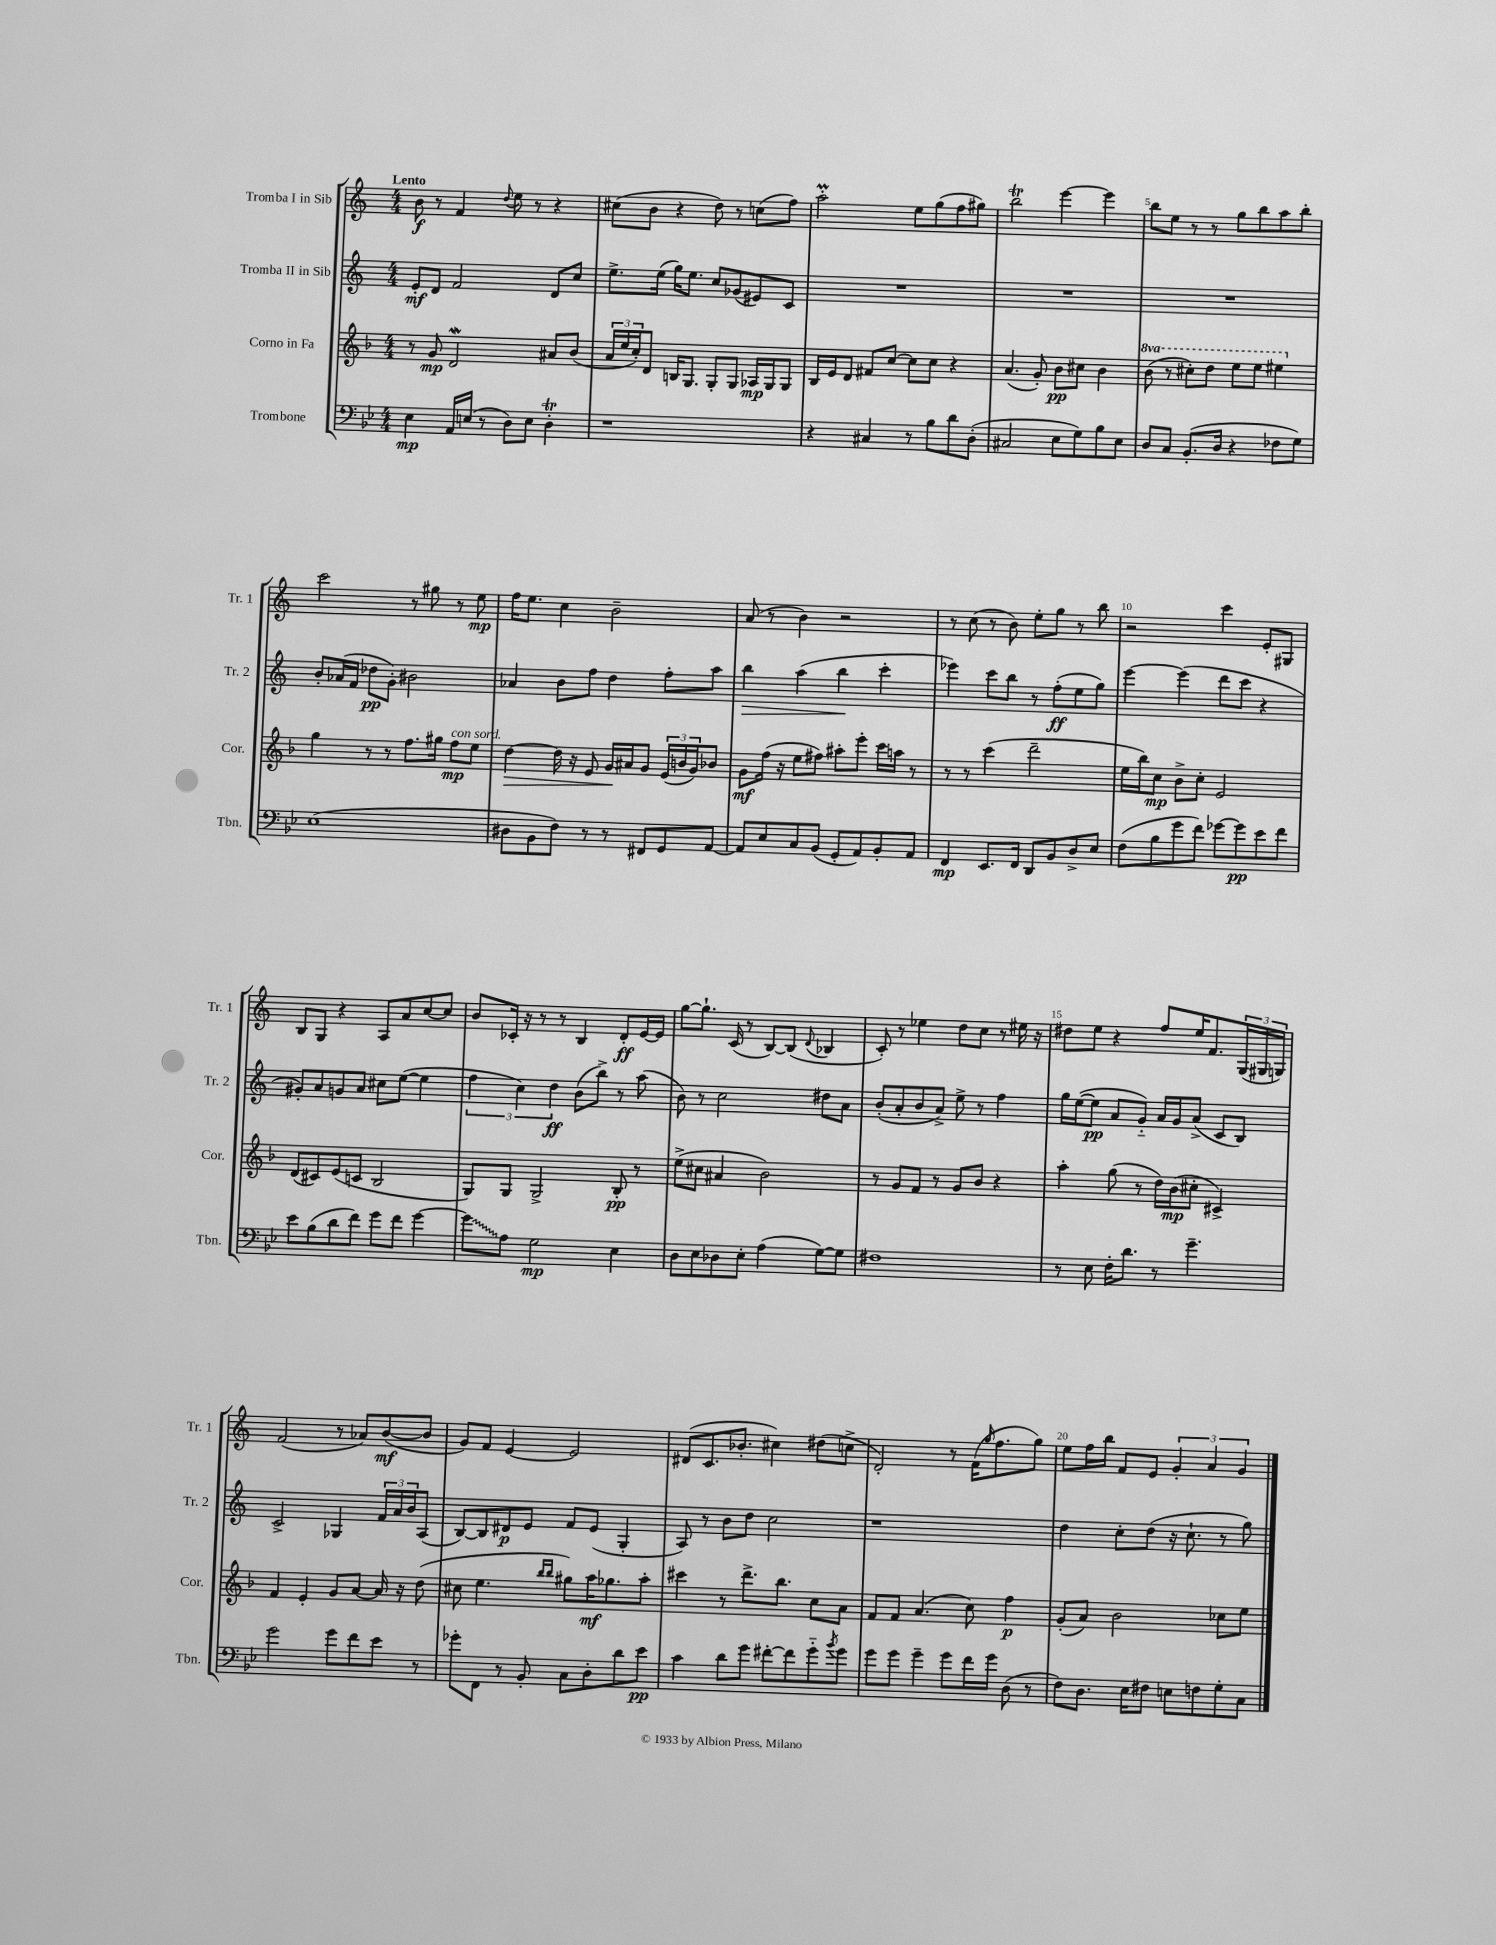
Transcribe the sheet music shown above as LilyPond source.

<<
\new StaffGroup <<
\new Staff = "s0" \with { instrumentName = "Tromba I in Sib" shortInstrumentName = "Tr. 1" } {
    \clef treble \key c \major \numericTimeSignature \time 4/4 \tempo "Lento"
    b'8\f r8 f'4 \appoggiatura { d''8 } e''8 r8 r4 |
    cis''8( b'8 r4 d''8) r8 c''8( f''8) |
    a''2-.\prall e''8 g''8( f''8 gis''8) |
    b''2\trill e'''4~ e'''4 |
    b''8 e''8 r8 r8 g''8 b''8 a''8 b''8-. |
    c'''2 r8 gis''8 r8 e''8\mp |
    f''16 e''8. c''4 b'2-- |
    a'8( r8 b'4) r2 |
    r8 c''8( r8 b'8) e''8-. g''8 r8 b''8 |
    r2 c'''4 e'8-. gis8 |
    b8 g8 r4 a8 a'8 c''8~ c''8 |
    b'8 ces'16-. r16 r8 r8 b4 d'8-.\ff e'16~ e'16 |
    g''8~ g''8.-! c'16( r8 b8~) b8( \appoggiatura { d'8 } bes4 |
    c'8-.) r8 ees''4 d''8 c''8 r8 eis''16 r16 |
    dis''8 e''8 r4 f''8 e''16 f'8. \tuplet 3/2 { g16( gis16 g16) } |
    f'2( r8 aes'8) b'8~\mf( b'8 |
    g'8) f'8 e'4~ e'2 |
    dis'8( c'8. bes'8.-. cis''4) dis''8( c''8-> |
    d'2-.) r8 f'16( \grace { g''16 } f''8. g''8) |
    e''8 f''16 b''16 f'8 e'8 \tuplet 3/2 { g'4-. a'4 g'4 } \bar "|." |
}
\new Staff = "s1" \with { instrumentName = "Tromba II in Sib" shortInstrumentName = "Tr. 2" } {
    \clef treble \key c \major \numericTimeSignature \time 4/4
    e'8-.\mf d'8 f'2 d'8 c''8 |
    e''8.-> e''16( g''16) e''8. c''8 ges'8( eis'8) c'8 |
    R1 |
    R1 |
    R1 |
    b'8-. aes'16( f'16 des''8\pp g'8-.) bis'2 |
    aes'4 b'8 f''8 d''4 f''8-. a''8 |
    b''4\> a''4( b''4\! c'''4-. |
    ees'''4) c'''8 b''8 r8 f''8-.\ff( e''8 g''8) |
    e'''4~ e'''4( d'''8 c'''8 r4 |
    gis'8-.) a'8 g'8 a'8 cis''8 e''8~( e''4 |
    \tuplet 3/2 { f''4 c''4) d''4\ff } b'8( b''8->) r8 a''8( |
    b'8) r8 c''2 dis''8 a'8 |
    b'8-.( a'8-. b'8 a'8->) e''8-> r8 f''4 |
    g''16 e''16~( e''8\pp a'8 g'8-_) a'16 g'16 a'8->( c'8 b8) |
    c'2-> ges4 \tuplet 3/2 { f'16 a'16 b'16 } a8( |
    b8~) b8 dis'8\p e'8 f'8 e'8( g4-. |
    a8) r8 b'8 d''8 c''2 |
    r1 |
    d''4 c''8-. d''8( r16 c''8.-! r8 g''8) \bar "|." |
}
\new Staff = "s2" \with { instrumentName = "Corno in Fa" shortInstrumentName = "Cor." } {
    \clef treble \key f \major \numericTimeSignature \time 4/4 \set Staff.ottavationMarkups = #ottavation-simple-ordinals
    r8 g'8\mp d'2\mordent ais'8 bes'8( |
    \tuplet 3/2 { a'16 e''16 c''16-.) } d'8 b16 g8. g8-. g8 aes16\mp g16 g8 |
    bes16 e'16 d'8 fis'8 c''8~ c''8 c''8 r4 |
    a'4.( g'8-.) bes'8\pp cis''8 bes'4 |
    \ottava #1 bes''8( r8 cis'''8-.) d'''8 e'''8 e'''8 eis'''4 \ottava #0 |
    g''4 r8 r8 f''8. gis''16 f''8\mp^\markup { \italic "con sord." } e''8 |
    d''4~\> d''16 r16 e'8 g'16\! ais'16 g'8 \tuplet 3/2 { e'16( b'16 g'16) } bes'8 |
    g'8\mf f''16( r16 e''8 fis''8) ais''8-. e'''8-. c'''16 a''16 r8 |
    r8 r8 c'''4( d'''2-- |
    e''16 bes''16) c''8\mp bes'8-> c''8-. e'2 |
    d'8( cis'8) e'8( c'8 bes2 |
    g8) g8 g2-> bes8-.\pp r8 |
    e''8->( cis''8 ais'4 bes'2) |
    r8 g'8 f'8 r8 g'8 bes'8 r4 |
    a''4-. g''8( r8 d''16) bes'16\mp( cis''8-. cis'4->) |
    f'4 e'4-. g'8 a'8~ a'16 r16 d''8( |
    cis''8 e''4. \grace { bes''16 bes''16 } gis''8) a''16\mf ges''8. a''8-. |
    cis'''4 r8 d'''8.-> bes''8. c''8 a'8 |
    f'8 f'8 a'4.( c''8) f''4\p |
    g'8-.( a'8) bes'2 ces''8 e''8 \bar "|." |
}
\new Staff = "s3" \with { instrumentName = "Trombone" shortInstrumentName = "Tbn." } {
    \clef bass \key bes \major \numericTimeSignature \time 4/4
    ees4\mp a,16 e16( r8 d8) e8 d4-.\trill |
    r1 |
    r4 cis4 r8 bes8 d'8 d8-.( |
    cis2 ees8 g8) bes8 ees8 |
    d8 c8 bes,8.-.( d16 r4 fes8 g8) |
    ees1( |
    dis8 bes,8 f8) r8 r8 fis,8 g,8 a,8~ |
    a,8 ees8 c8 bes,8( g,8-. a,8) bes,8-. a,8 |
    f,4\mp ees,8. f,16 d,8 bes,8 d8-> ees8 |
    f8( bes8 g'8 f'8) ges'8~ ges'8\pp ees'8 f'8 |
    ees'8 bes8( d'8 f'8) g'8 f'8 g'4~ |
    \once \override Glissando.style = #'zigzag g'8\glissando a8 g2\mp ees4 |
    d8 ees8 des8 ees8-. a4( g8~) g8 |
    fis1 |
    r8 ees8 f16-. d'8. r8 g'4.-- |
    g'2 g'8 f'8 ees'8 r8 |
    ges'8-. f,8 r8 bes,8-. c8 d8-. d'8 ees'8\pp |
    c'4 d'8 g'8 fis'8~-. fis'8 g'8-_ \acciaccatura { bes'8 } g'8 |
    g'8 g'8 g'4-- g'8 f'16 g'16 d8( r8 |
    f8) d8. ees16 fis8 e8 f8 g8-. c8 \bar "|." |
}
>>
>>
\layout { \context { \Score \override BarNumber.break-visibility = ##(#f #t #t) barNumberVisibility = #(every-nth-bar-number-visible 5) } }
